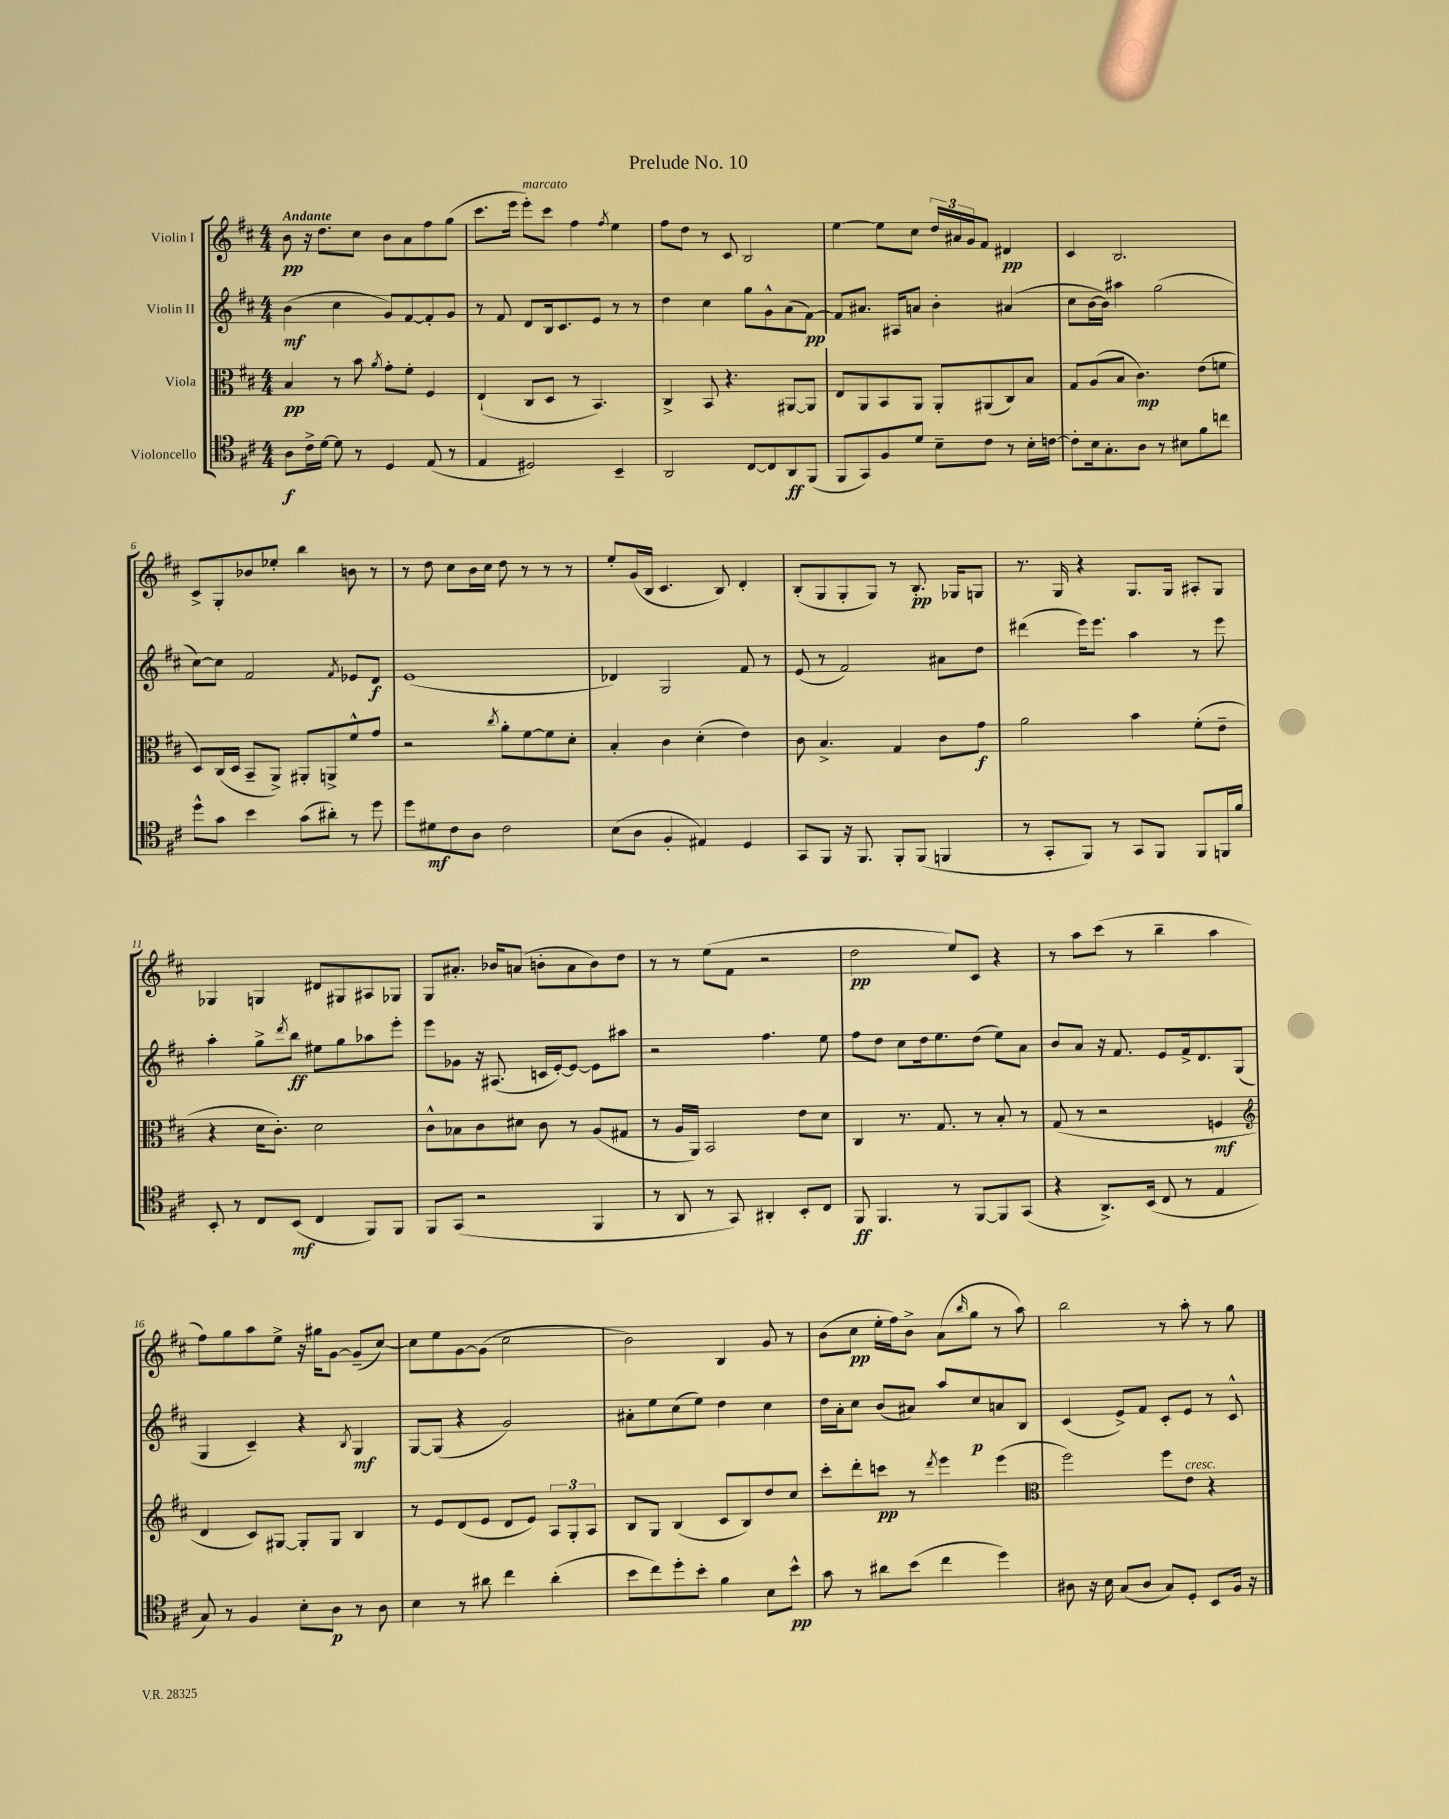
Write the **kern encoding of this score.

**kern	**kern	**kern	**kern
*staff4	*staff3	*staff2	*staff1
*clefC4	*clefC3	*clefG2	*clefG2
*k[f#c#]	*k[f#c#]	*k[f#c#]	*k[f#c#]
*M4/4	*M4/4	*M4/4	*M4/4
8A	4B	(4b	8b
16c#^	.	.	16r
[16d	.	.	8.dd
8d]	8r	4cc#	.
8r	8b	.	8cc#
.	8qa	.	.
4D	8g'	8g)	8b
.	8f#'	[8f#	8a
(8E	4F#	8f#']	8ff#
8r	.	8g	(8gg
=	=	=	=
4E	(4E`	8r	8.ccc#
.	.	8f#	.
.	.	.	16eee
2D#)	8C#	8d	8eee')
.	8D	16B	8ccc#
.	.	8.c#	.
.	8r	.	4ff#
.	4.BB)	8e	.
.	.	.	8qff#
4BB~	.	8r	4ee
.	.	8r	.
=	=	=	=
2AA	4C#^	4dd	8ff#
.	.	.	8dd
.	8BB	4cc#	8r
.	4.r	.	8c#
[8C#	.	8gg	2B
8C#]	.	8g^^	.
8AA	[8AA#	(8a	.
(8FF#	8AA#]	[8f#)	.
=	=	=	=
8FF#	8E	8f#]	[4ee
8GG)	8AA	8.a#	.
8F#	8BB	.	8ee]
.	.	16A#	.
8d	8AA	8a	8cc#
8B~	8AA'	4b'	24dd
.	.	.	24a#
.	.	.	24g
8c#	(8AA#	.	8f#
8r	8C#)	(4a#	4d#
16B'	8B	.	.
[16c	.	.	.
=	=	=	=
8c']	8G	8cc#	4c#
16B	(8A	[16b	.
8.G'	.	16b])	.
.	8B	4aa#	2.B
8A	4.c#)	.	.
8r	.	(2gg	.
8B#	.	.	.
8f#	(8e	.	.
8cc	8f	.	.
=	=	=	=
8dd^^	8D)	[8cc#)	8c#^
8g	(16C#	8cc#]	8G'
.	16D	.	.
4b	8BB~	2f#	8b-
.	8AA^)	.	8ee-'
(8g	8AA#'	.	4bb
8a#')	8AA^	.	.
.	.	8qf#	.
8r	8f#^^	8e-	8b
8dd	8g	8d	8r
=	=	=	=
8dd	2r	(1e	8r
8d#	.	.	8dd
8c#	.	.	8cc#
8A	.	.	16b
.	.	.	16cc#
.	8qcc#	.	.
2c#	8a'	.	8dd
.	[8f#	.	8r
.	8f#]	.	8r
.	8d'	.	8r
=	=	=	=
(8B	4B'	4d-)	8ee'
8A	.	.	(16g
.	.	.	16B
4F#'	4c#	2G	4.c#
4E#)	(4d'	.	.
.	.	.	8B)
4D	4e)	8f#	4d'
.	.	8r	.
=	=	=	=
8GG	8c#	(8e	(8B'
8FF#	4.B^	8r	8G
16r	.	2f#)	8G'
8.FF#	.	.	.
.	.	.	8G)
8FF#'	4G	.	8r
(8FF#	.	.	8.B'
4FF	8c#	8a#	.
.	.	.	16G-
.	8g	8dd	8G
=	=	=	=
8r	2a	(4ddd#	8.r
8GG'	.	.	.
.	.	.	16G
8FF#)	.	16eee)	4r
.	.	8.eee	.
8r	.	.	.
8GG	4b	4aa	8.G
8FF#	.	.	.
.	.	.	16G
8FF#	(8f#'	8r	8A#'
16FF	8e~	8eee	8G
16f#	.	.	.
=	=	=	=
8BB'	4r	4aa'	4G-
8r	.	.	.
8C#	16d	8gg^	4G
.	8.c#')	.	.
.	.	8qddd	.
(8BB	.	8bb	.
4C#	2d	8ee#	8d#
.	.	8gg	8G#
8FF#)	.	8aa-	8A#
8FF#	.	8eee'	8G-
=	=	=	=
8FF#	8c#^^	8eee	8G
(8GG	8B-	8g-	8.a#'
2r	8c#	16r	.
.	.	(8.A#	16b-
.	8d#	.	(8a
.	8c#	16c	8b'
.	.	[16e')	.
.	8r	8e_	8a
4FF#	(8A	8e]	8b)
.	8G#	8aa#	8dd
=	=	=	=
8r	8r	2r	8r
8AA	16A	.	8r
.	16AA)	.	.
8r	2BB	.	(8ee
8GG)	.	.	8f#
4AA#'	.	4.ff#	2r
8BB'	8e	.	.
8C#	8d	8ee	.
=	=	=	=
8FF#	4C#	8ff#	2dd
4.FF#	.	8dd	.
.	8.r	8cc#	.
.	.	16dd	.
.	8.G	8.ee	.
8r	.	.	8ee)
[8FF#	8r	(8dd	8c#
8FF#]	8B'	8ee)	4r
(8GG	8r	8a	.
=	=	=	=
4r	(8G	8b	8r
.	8r	8a	8aa
8.AA^)	2r	16r	(8ccc#
.	.	8.f#	.
.	.	.	8r
(16BB	.	.	.
8C#	.	8e	4bb~
8r	.	16f#^	.
.	.	8.d	.
4E	4F	.	4aa
.	.	(8G	.
=	=	=	=
*	*clefG2	*	*
8G)	4d	4G	8ff#)
8r	.	.	8gg
4F#	8c#)	4c#~)	8aa
.	[8G#	.	8ee^
8B'	8G#']	4r	16r
.	.	.	16gg#
8A	8G#	.	[8g
.	.	8qB	.
8r	4B	4G	(8g~]
8A	.	.	[8cc#)
=	=	=	=
4B	8r	[8G	8cc#]
.	8e	(8G]	8ee
8r	(8d	4r	[8g
8a#	8e	.	(8g]
4cc#	8d	2g)	2cc#
.	8e)	.	.
(4a#'	12A	.	.
.	12G'	.	.
.	12A	.	.
=	=	=	=
8b	8B	8a#'	2b)
8cc#)	8G	8ee	.
8dd'	(4B	(8cc#	.
8b'	.	8ee)	.
4f#	8c#	4dd	4B
.	8B)	.	.
8B	8dd	4cc#	8g
8b^^	8cc#	.	8r
=	=	=	=
8g	8ccc#'	16dd	(8b
.	.	16a'	.
8r	8ddd'	8cc#	8cc#
8a#	8ccc	(8b	16ee'
.	.	.	16ff#)
(8b	8r	8a#)	8b^
.	8qddd	.	.
4cc#	4eee	8aa	(8a
.	.	.	16qqbb
.	.	8cc#	8gg
4dd)	(4eee	8a	8r
.	.	8B	8aa)
=	=	=	=
*	*clefC3	*	*
8A#	2ff#)	(4c#	2bb
16r	.	.	.
16B	.	.	.
(8G	.	8e^)	.
8A#	.	8f#	.
8G)	8ff#	8c#'	8r
8D'	8e	8e	8aa'
8BB	4r	8r	8r
16F#	.	8c#^^	8gg
16r	.	.	.
==	==	==	==
*-	*-	*-	*-
